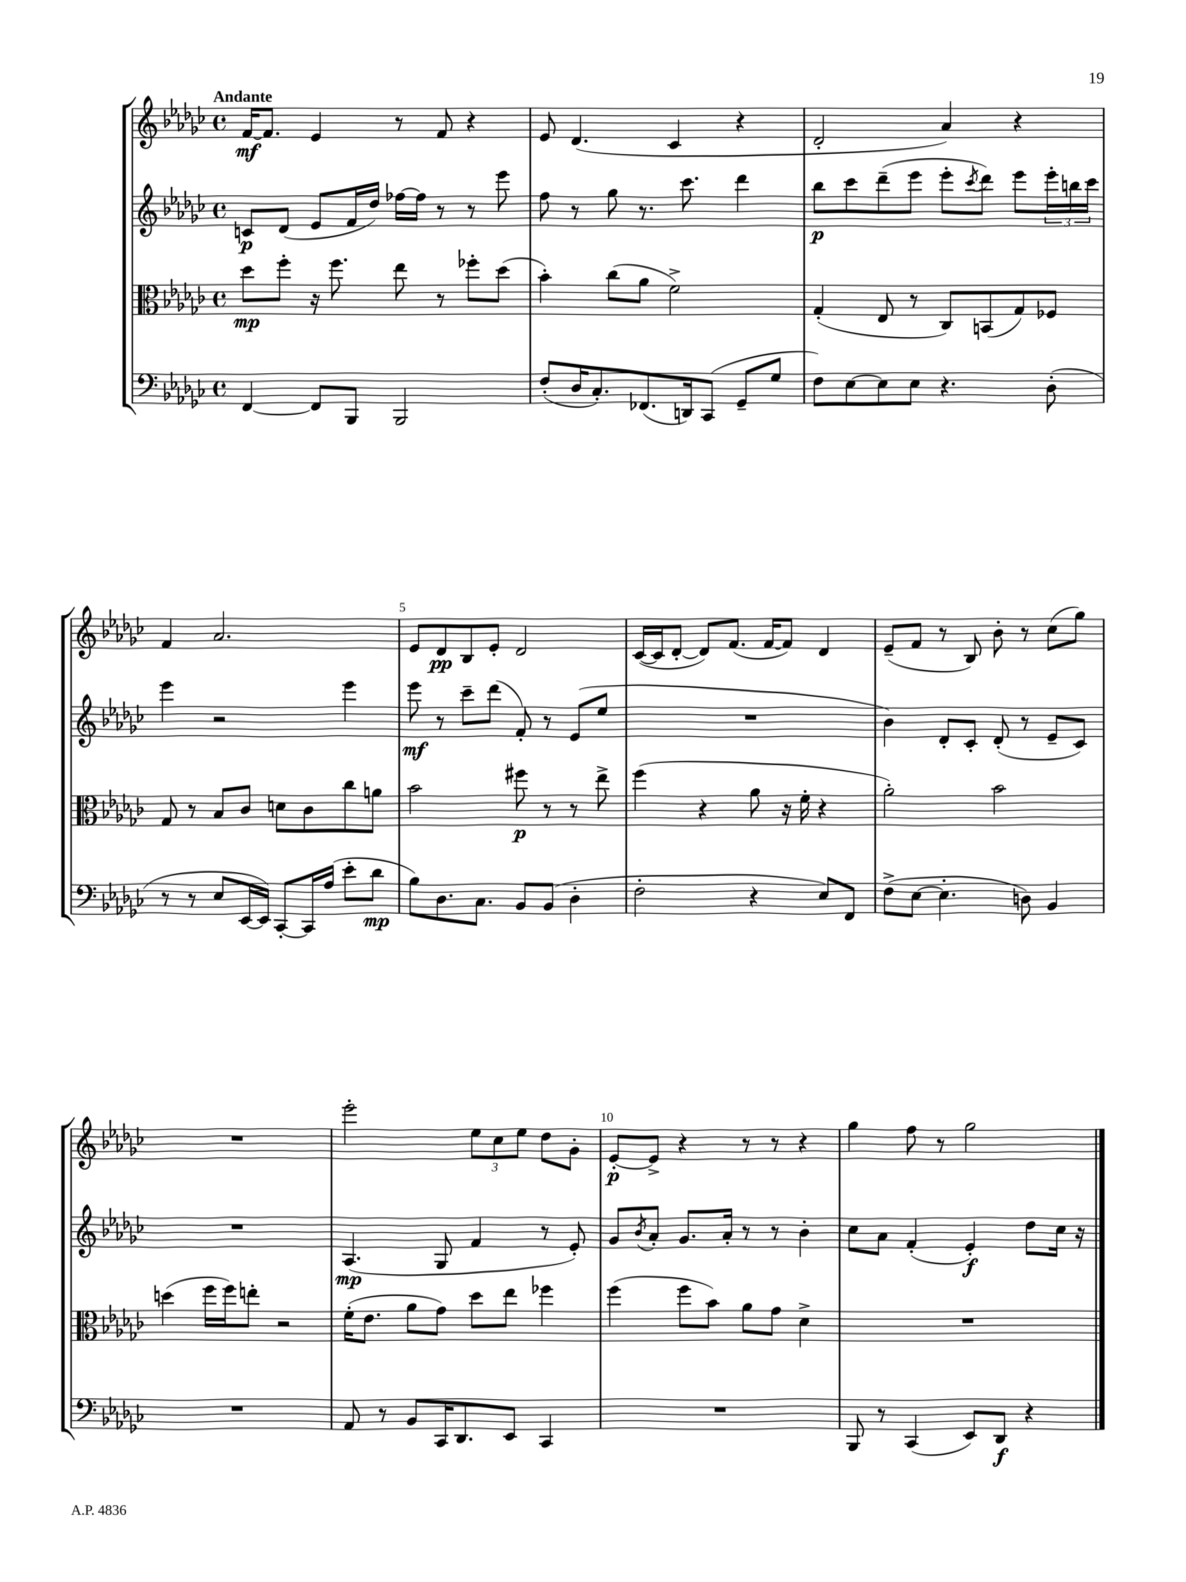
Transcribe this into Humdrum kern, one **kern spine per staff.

**kern	**kern	**kern	**kern
*staff4	*staff3	*staff2	*staff1
*clefF4	*clefC3	*clefG2	*clefG2
*k[b-e-a-d-g-c-]	*k[b-e-a-d-g-c-]	*k[b-e-a-d-g-c-]	*k[b-e-a-d-g-c-]
*M4/4	*M4/4	*M4/4	*M4/4
*met(c)	*met(c)	*met(c)	*met(c)
[4FF	8dd-	8c	[16f
.	.	.	8.f]
.	8ff'	(8d-	.
8FF]	16r	8e-	4e-
.	8.ff	.	.
8BBB-	.	16f	.
.	.	16dd-)	.
2BBB-	8ee-	[16ff-	8r
.	.	16ff-]	.
.	8r	8r	8f
.	8ff-'	8r	4r
.	(8dd-	8eee-	.
=	=	=	=
(8F'	4b-')	8ff	8e-
16D-	.	8r	(4.d-
8.C-')	.	.	.
.	(8cc-	8gg-	.
(8.FF-	8a-	8.r	.
.	2f^)	.	4c-
16DD)	.	8.ccc-	.
(8CC-	.	.	.
8GG-~	.	4ddd-	4r
8G-	.	.	.
=	=	=	=
8F)	(4G-'	8bb-	2d-'
[8E-	.	8ccc-	.
8E-]	8E-	(8ddd-~	.
8E-	8r	8eee-	.
4.r	8C-)	8eee-'	4a-)
.	.	8qccc-	.
.	(8BB	8ddd-)	.
.	8G-)	8eee-	4r
(8D-'	8F-	24eee-'	.
.	.	24bb	.
.	.	24ccc-	.
=	=	=	=
8r	8G-	4eee-	4f
8r	8r	.	.
8E-	8B-	2r	2.a-
[16EE-	8c-	.	.
16EE-])	.	.	.
[8CC-'	8d	.	.
16CC-]	8c-	.	.
(16A-	.	.	.
8e-'	8cc-	4eee-	.
8d-	8a	.	.
=	=	=	=
8B-)	2b-	8eee-	8e-
8.D-	.	8r	8d-
.	.	8ccc-~	8B-
8.C-	.	.	.
.	.	(8ddd-	8e-'
8BB-	8ff#	8f')	2d-
(8BB-	8r	8r	.
4D-'	8r	(8e-	.
.	8ee-^	8ee-	.
=	=	=	=
2F'	(4ff	1r	([16c-
.	.	.	16c-]
.	.	.	[8d-'
.	4r	.	8d-])
.	.	.	(8.f
4r	8a-	.	.
.	.	.	[16f
.	16r	.	8f])
.	16f'	.	.
8E-)	4r	.	4d-
8FF	.	.	.
=	=	=	=
(8F^	2a-')	4b-)	(8e-~
[8E-	.	.	8f
4.E-']	.	8d-'	8r
.	.	8c-'	8B-)
.	2b-	(8d-'	8b-'
8D)	.	8r	8r
4BB-	.	8e-~	(8cc-
.	.	8c-)	8gg-)
=	=	=	=
1r	(4dd	1r	1r
.	16ff	.	.
.	16ff)	.	.
.	8ee'	.	.
.	2r	.	.
=	=	=	=
8AA-	(16f'	(4.A-	2eee-'
.	8.e-	.	.
8r	.	.	.
8BB-	8a-	.	.
16CC-	8g-)	8G-	.
8.DD-	.	.	.
.	8dd-	4f	12ee-
.	.	.	12cc-
8EE-	8ee-	.	.
.	.	.	12ee-
4CC-	4ff-	8r	8dd-
.	.	8e-')	8g-'
=	=	=	=
1r	(4ff	8g-	[8e-'
.	.	8qb-	.
.	.	8a-'	8e-^]
.	8ff	8.g-	4r
.	8b-)	.	.
.	.	16a-'	.
.	8a-	8r	8r
.	8g-	8r	8r
.	4d-^	4b-'	4r
=	=	=	=
8BBB-	1r	8cc-	4gg-
8r	.	8a-	.
(4CC-	.	(4f'	8ff
.	.	.	8r
8EE-)	.	4e-')	2gg-
8DD-	.	.	.
4r	.	8dd-	.
.	.	16cc-	.
.	.	16r	.
==	==	==	==
*-	*-	*-	*-
